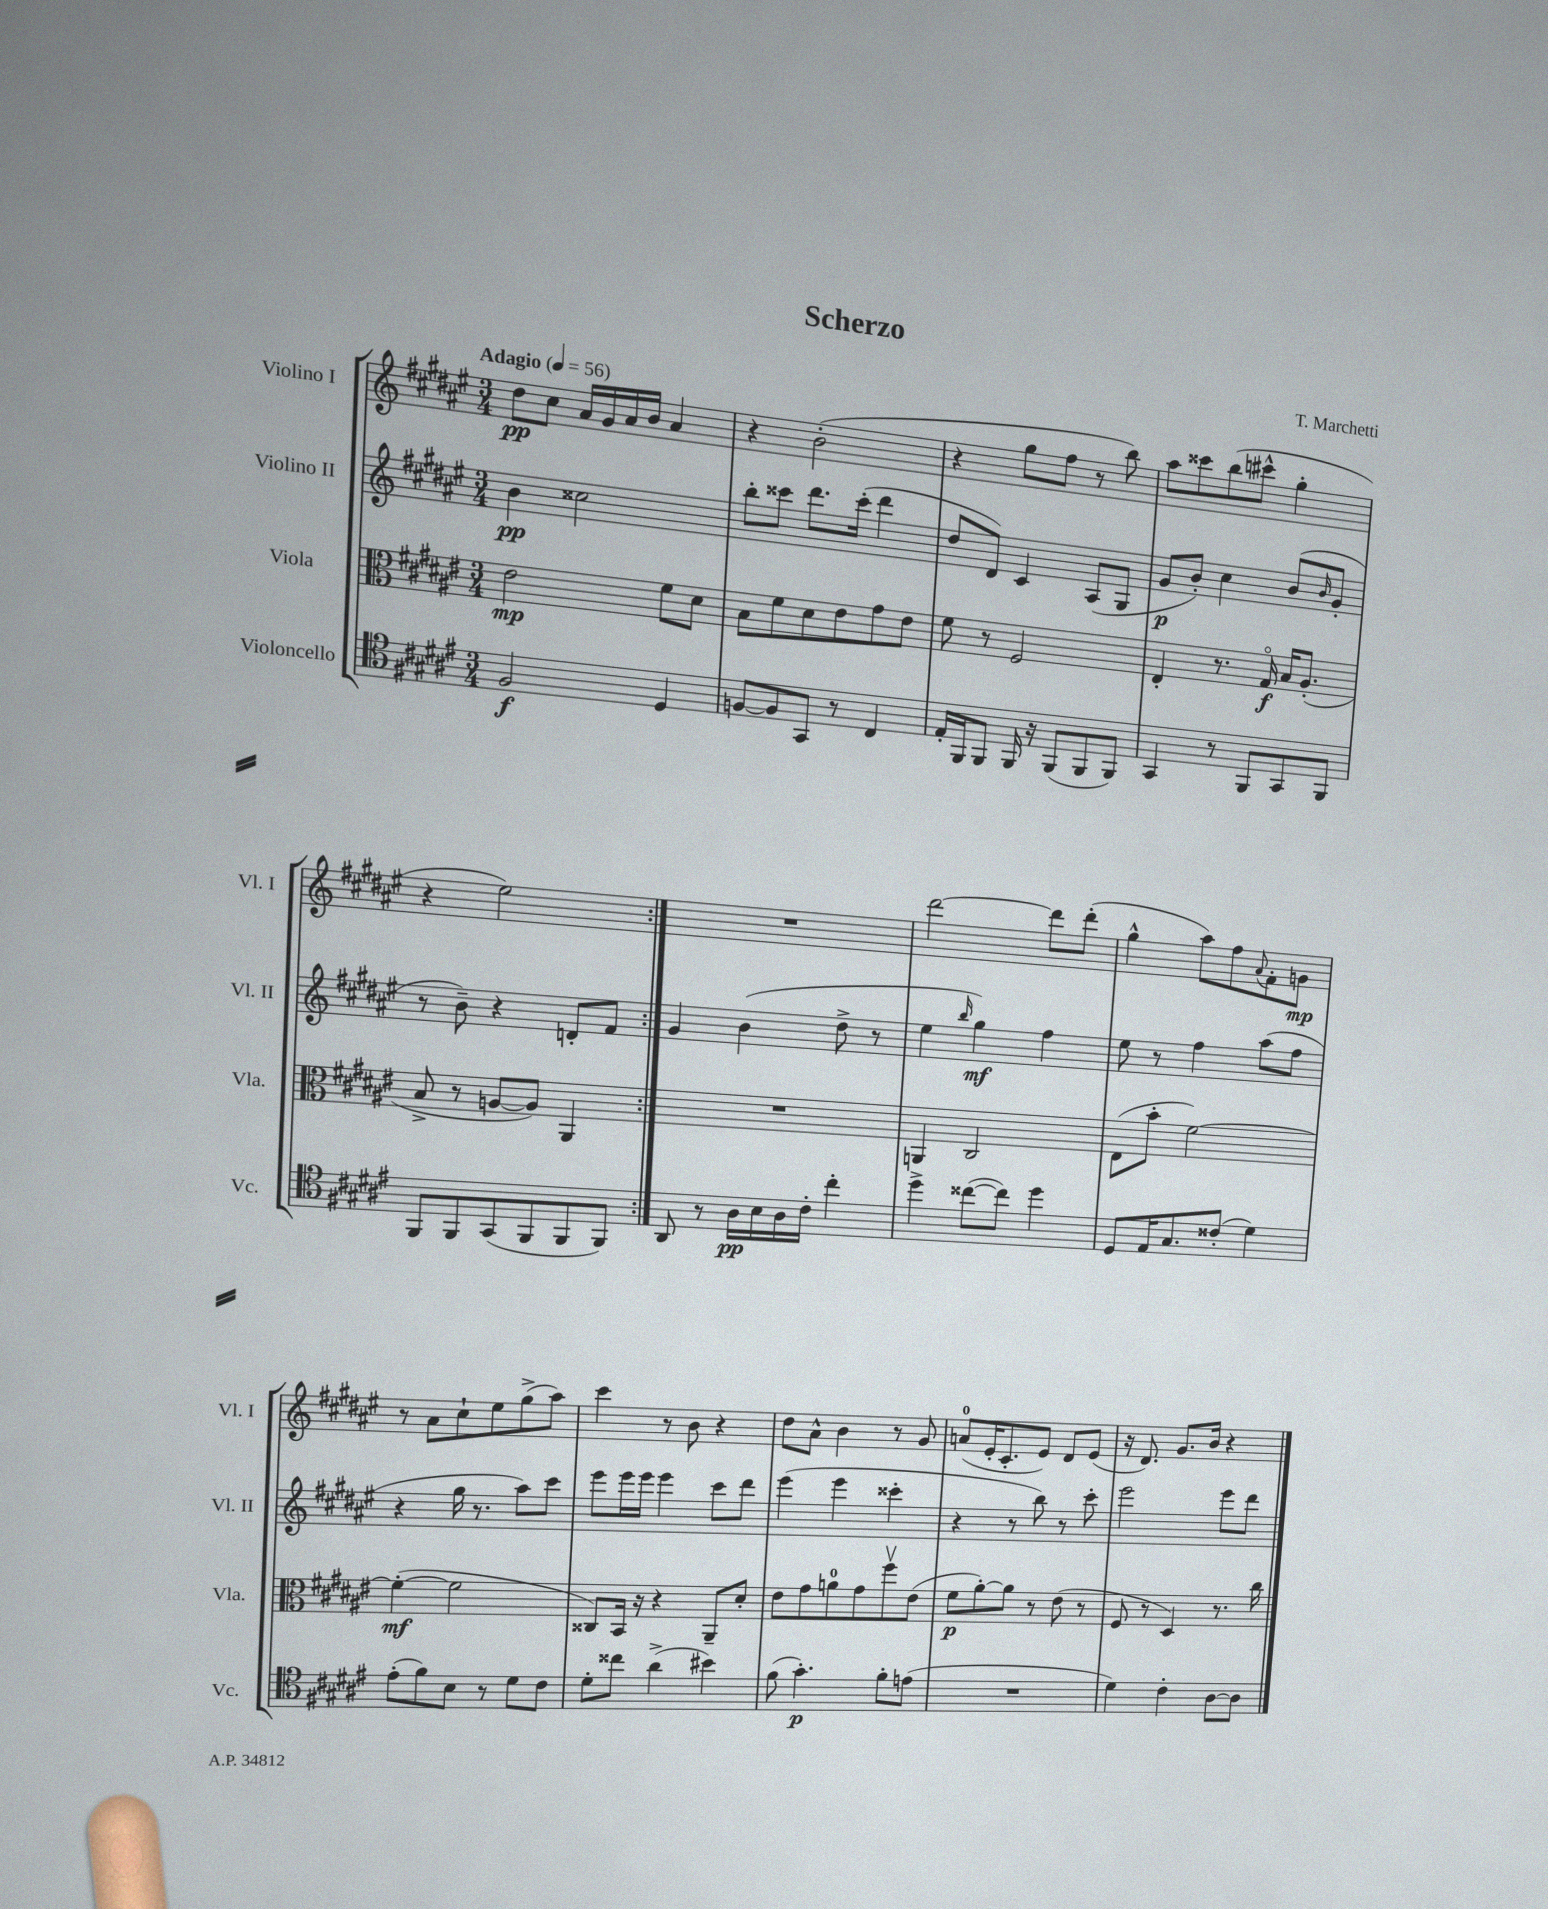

**kern	**kern	**kern	**kern
*staff4	*staff3	*staff2	*staff1
*clefC4	*clefC3	*clefG2	*clefG2
*k[f#c#g#d#a#e#]	*k[f#c#g#d#a#e#]	*k[f#c#g#d#a#e#]	*k[f#c#g#d#a#e#]
*M3/4	*M3/4	*M3/4	*M3/4
*MM56	*MM56	*MM56	*MM56
2F#/	2e#\	4b\	8dd#\L
.	.	.	8cc#\J
.	.	2cc##\	16a#/LL
.	.	.	16g#/
.	.	.	16a#/
.	.	.	16b/JJ
4D#/	8f#\L	.	4a#/
.	8d#\J	.	.
=	=	=	=
[8F/L	8B\L	8bb'\L	4r
8F/]	8f#\	8ccc##\J	.
8GG#/J	8d#\	8.ddd#\L	(2b'\
8r	8e#\	.	.
.	.	(16ccc##'\Jk	.
4C#/	8g#\	4ddd#\	.
.	8e#\J	.	.
=	=	=	=
16E#'/LL	8f#\	8dd#/L	4r
16FF#/J	.	.	.
8FF#/J	8r	8d#/J)	.
16FF#/	2F#/	4c#/	8gg#\L
16r	.	.	.
(8FF#/L	.	.	8ff#\J
8FF#/	.	(8A#/L	8r
8FF#/J)	.	8G#/J	8bb\)
=	=	=	=
4GG#/	4E#'/	8g#/L	8aa#\L
.	.	8b'/J)	8ccc##\
8r	8.r	4cc#\	(8bb\
8FF#/L	.	.	8ccc#^^\J
.	16G#o/	.	.
8GG#/	16B/LK	(8b/L	4gg#'\
.	(8.A#'/J	.	.
.	.	16qqb/	.
8FF#/J	.	8g#'/J	.
=	=	=	=
8FF#/L	8B^/	8r	4r
8FF#/	8r	8b~\)	.
(8GG#/	[8A/L	4r	2ee#\)
8FF#/	8A/]J)	.	.
8FF#/	4AA#/	8d'/L	.
8FF#/J)	.	8f#/J	.
=:|!	=:|!	=:|!	=:|!
8AA#/	2.r	4g#/	2.r
8r	.	.	.
16A#\LL	.	(4b\	.
16B\	.	.	.
16A#\	.	.	.
16c#'\JJ	.	.	.
4cc#'\	.	8dd#^\	.
.	.	8r	.
=	=	=	=
4dd#^\	4AA/	4ee#\	[2ddd#\
.	.	16qqbb/	.
([8cc##\L	2C#/	4gg#\)	.
8cc##\]J)	.	.	.
4dd#\	.	4ff#\	8ddd#\]L
.	.	.	(8ddd#'\J
=	=	=	=
8D#/L	(8E#\L	8ee#\	4gg#^^\
16E#/K	8b'\J	8r	.
8.G#/	.	.	.
.	[2f#\)	4ff#\	8aa#\L)
(8c##'/J	.	.	8ff#\
.	.	.	8qqa#/
4d#\)	.	(8aa#\L	8f#'\
.	.	8ff#\J	8g\J
=	=	=	=
(8e#'\L	(4f#'\_	4r	8r
8f#\)	.	.	8a#\L
8B\J	2f#\]	16gg#\	8cc#`\
.	.	8.r	.
8r	.	.	8ee#\
8d#\L	.	8aa#\L)	(8gg#^\
8c#\J	.	8ccc#\J	8aa#\J)
=	=	=	=
8d#'\L	8C##/L)	8eee#\L	4ccc#\
8cc##\J	16BB/Jk	16eee#\L	.
.	16r	16eee#\JJ	.
(4a#^\	4r	4eee#\	8r
.	.	.	8b\
4b#\)	8AA#~/L	8ccc#\L	4r
.	8d#'/J	8ddd#\J	.
=	=	=	=
(8f#\	8e#\L	(4eee#\	8dd#\L
4.g#'\)	8g#\	.	8a#^^\J
.	8a\	4eee#\	4b\
.	8g#\	.	.
8f#'\L	8ff#v\	4ccc##'\	8r
(8e\J	(8e#\J	.	8g#/
=	=	=	=
2.r	8f#\L	4r	(8a/L
.	[8a#'\)	.	16e#'/K
.	.	.	8.c#'/
.	8a#\]J	8r	.
.	8r	8bb\)	8e#/J)
.	(8e#\	8r	8d#/L
.	8r	8ccc#'\	(8e#/J
=	=	=	=
4d#\)	8F#/	2eee#\	16r
.	.	.	8.d#/)
.	8r	.	.
4c#'\	4D#/)	.	8.g#/L
.	.	.	16b/Jk
[8A#\L	8.r	8eee#\L	4r
8A#\]J	.	8ddd#\J	.
.	16cc#\	.	.
==	==	==	==
*-	*-	*-	*-
